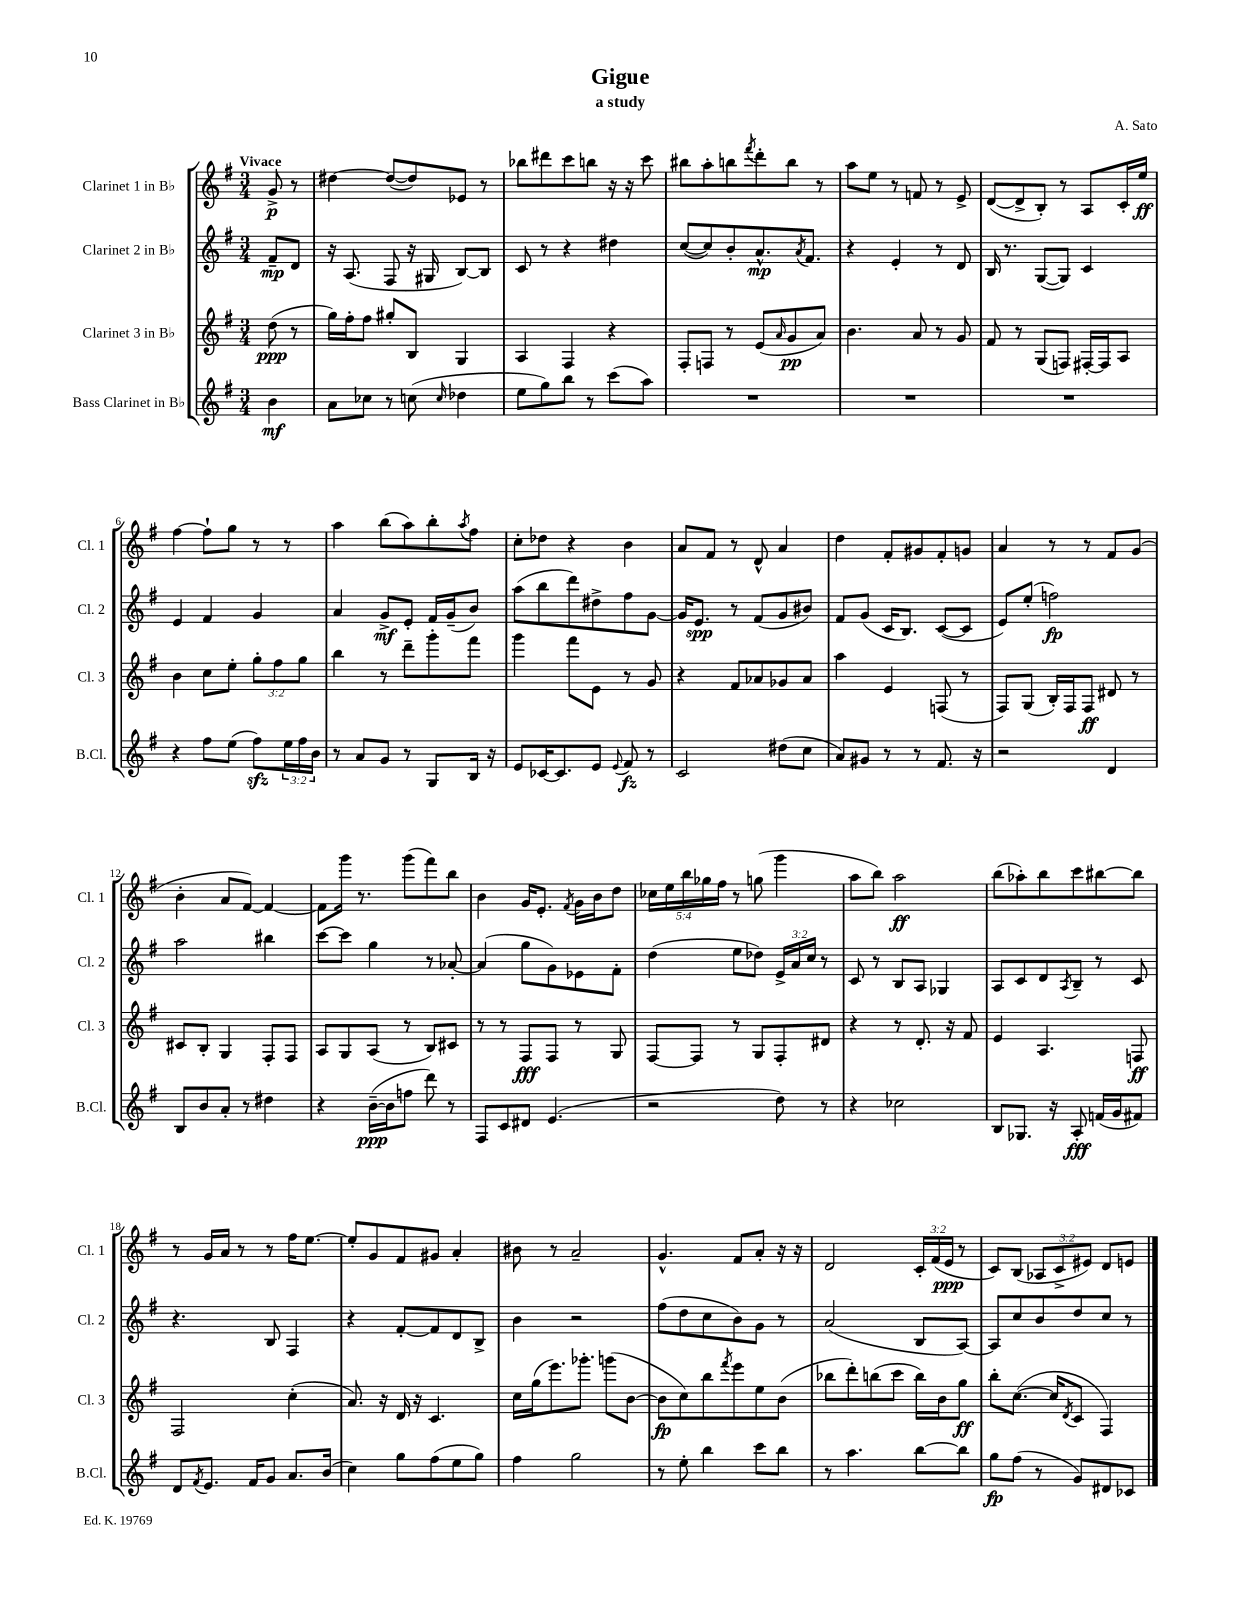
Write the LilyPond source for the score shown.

\header { title = "Gigue" composer = "A. Sato" subtitle = "a study" }
<<
\new StaffGroup <<
\new Staff = "s0" \with { instrumentName = "Clarinet 1 in Bb" shortInstrumentName = "Cl. 1" } {
    \clef treble \key g \major \numericTimeSignature \time 3/4 \override Staff.TupletNumber.text = #tuplet-number::calc-fraction-text \partial 4 \tempo "Vivace"
    g'8->\p r8 |
    dis''4~ dis''8~( dis''8) ees'8 r8 |
    bes''8 dis'''8 c'''8 b''8 r16 r16 c'''8 |
    bis''8 a''8-. b''8 \acciaccatura { fis'''8 } d'''8-. b''8 r8 |
    a''8 e''8 r8 f'8 r8 e'8-> |
    d'8~( d'8-> b8-.) r8 a8 c'16-. e''16\ff |
    fis''4~ fis''8-! g''8 r8 r8 |
    a''4 b''8( a''8) b''8-. \acciaccatura { a''8 } fis''8 |
    c''8-. des''8 r4 b'4 |
    a'8 fis'8 r8 d'8-^ a'4 |
    d''4 fis'8-. gis'8 fis'8-. g'8 |
    a'4 r8 r8 fis'8 g'8( |
    b'4-. a'8 fis'8~) fis'4~ |
    fis'8 g'''16 r8. g'''8( fis'''8) b''8 |
    b'4 g'16 e'8.-. \acciaccatura { fis'8 } g'16 b'16 d''8 |
    \tuplet 5/4 { ces''16 e''16 b''16 ges''16 fis''16 } r8 g''8( g'''4 |
    a''8 b''8) a''2\ff |
    b''8( aes''8-.) b''8 c'''8 bis''8~ bis''8 |
    r8 g'16 a'16 r8 r8 fis''16 e''8.~ |
    e''8-. g'8 fis'8 gis'8 a'4-. |
    bis'8 r8 a'2-- |
    g'4.-^ fis'8 a'8-. r16 r16 |
    d'2 \tuplet 3/2 { c'16-. fis'16( e'16\ppp } r8 |
    c'8) b8( \tuplet 3/2 { aes8 c'8-> eis'8) } d'8 e'8 \bar "|." |
}
\new Staff = "s1" \with { instrumentName = "Clarinet 2 in Bb" shortInstrumentName = "Cl. 2" } {
    \clef treble \key g \major \numericTimeSignature \time 3/4 \override Staff.TupletNumber.text = #tuplet-number::calc-fraction-text \partial 4
    fis'8--\mp d'8 |
    r16 a8.( fis8 r16 gis16 b8~) b8 |
    c'8 r8 r4 dis''4 |
    c''8~( c''8) b'8-. a'8.-^\mp \acciaccatura { a'8 } fis'8. |
    r4 e'4-. r8 d'8 |
    b16 r8. g8~( g8) c'4 |
    e'4 fis'4 g'4 |
    a'4 g'8->\mf e'8-. fis'16 g'16--( b'8) |
    a''8( b''8 d'''8) dis''8-> fis''8 g'8~ |
    g'16 e'8.\spp r8 fis'8( g'8 bis'8) |
    fis'8 g'8( c'16 b8.) c'8~( c'8 |
    e'8) e''8-.( f''2\fp) |
    a''2 bis''4 |
    c'''8~ c'''8 g''4 r8 aes'8~-. |
    aes'4( g''8 g'8) ees'8 fis'8-. |
    d''4( e''8 des''8) \tuplet 3/2 { e'16-> a'16 c''16 } r8 |
    c'8 r8 b8 a8 ges4 |
    a8 c'8 d'8 \acciaccatura { a8 } b8-- r8 c'8 |
    r4. b8 fis4 |
    r4 fis'8~-. fis'8 d'8 b8-> |
    b'4 r2 |
    fis''8( d''8 c''8 b'8) g'8 r8 |
    a'2( b8 a8~) |
    a8 c''8 b'8 d''8 c''8 r8 \bar "|." |
}
\new Staff = "s2" \with { instrumentName = "Clarinet 3 in Bb" shortInstrumentName = "Cl. 3" } {
    \clef treble \key g \major \numericTimeSignature \time 3/4 \override Staff.TupletNumber.text = #tuplet-number::calc-fraction-text \partial 4
    d''8\ppp( r8 |
    g''16) fis''16-. fis''8 gis''8-. b8 g4 |
    a4 fis4 r4 |
    fis8-. f8 r8 e'8( \grace { a'16 } g'8\pp a'8) |
    b'4. a'8 r8 g'8 |
    fis'8 r8 g8( f8) fis16~-. fis16 a8 |
    b'4 c''8 e''8-. \tuplet 3/2 { g''8-. fis''8 g''8 } |
    b''4 r8 d'''8-- g'''8-. fis'''8 |
    g'''4 fis'''8 e'8 r8 g'8 |
    r4 fis'8 aes'8 ges'8 aes'8 |
    a''4 e'4 f8( r8 |
    fis8) g8( b16-.) fis16 fis8\ff dis'8 r8 |
    cis'8 b8-. g4 fis8-. fis8 |
    a8 g8 a8( r8 b8) cis'8 |
    r8 r8 fis8\fff fis8 r8 g8 |
    fis8~ fis8 r8 g8 fis8-. dis'8 |
    r4 r8 d'8.-. r16 fis'8 |
    e'4 a4. f8\ff |
    fis2 c''4-.( |
    a'8.) r16 d'16 r16 c'4. |
    c''16 g''16( e'''8.) ges'''8.-. g'''8( b'8~ |
    b'8\fp c''8) b''8 \acciaccatura { fis'''8 } e'''8 e''8 b'8( |
    bes''8 d'''8-.) b''8( c'''8 b''16) b'16 g''8\ff |
    b''8-. c''8.~( c''16 \acciaccatura { d'8 } c'8 fis4) \bar "|." |
}
\new Staff = "s3" \with { instrumentName = "Bass Clarinet in Bb" shortInstrumentName = "B.Cl." } {
    \clef treble \key g \major \numericTimeSignature \time 3/4 \override Staff.TupletNumber.text = #tuplet-number::calc-fraction-text \partial 4
    b'4\mf |
    a'8 ces''8 r8 c''8( \grace { c''16 } des''4 |
    e''8 g''8) b''8 r8 c'''8( a''8) |
    R2. |
    R2. |
    R2. |
    r4 fis''8 e''8( fis''8\sfz) \tuplet 3/2 { e''16 fis''16 b'16 } |
    r8 a'8 g'8 r8 g8 b16 r16 |
    e'8 ces'16~ ces'8. e'8 \appoggiatura { e'8 } fis'8\fz r8 |
    c'2 dis''8( c''8 |
    a'8) gis'8 r8 r8 fis'8. r16 |
    r2 d'4 |
    b8 b'8 a'8-. r8 dis''4 |
    r4 b'16~--\ppp( b'16 f''8 d'''8) r8 |
    fis8 c'8 dis'8 e'4.( |
    r2 d''8) r8 |
    r4 ces''2 |
    b8 ges8. r16 a8-.\fff f'16( g'16 fis'8) |
    d'8 \acciaccatura { fis'8 } e'8. fis'16 g'8 a'8. b'16( |
    c''4) g''8 fis''8( e''8 g''8) |
    fis''4 g''2 |
    r8 e''8-. b''4 c'''8 b''8 |
    r8 a''4. b''8~ b''8 |
    g''8\fp fis''8( r8 g'8) dis'8 ces'8 \bar "|." |
}
>>
>>
